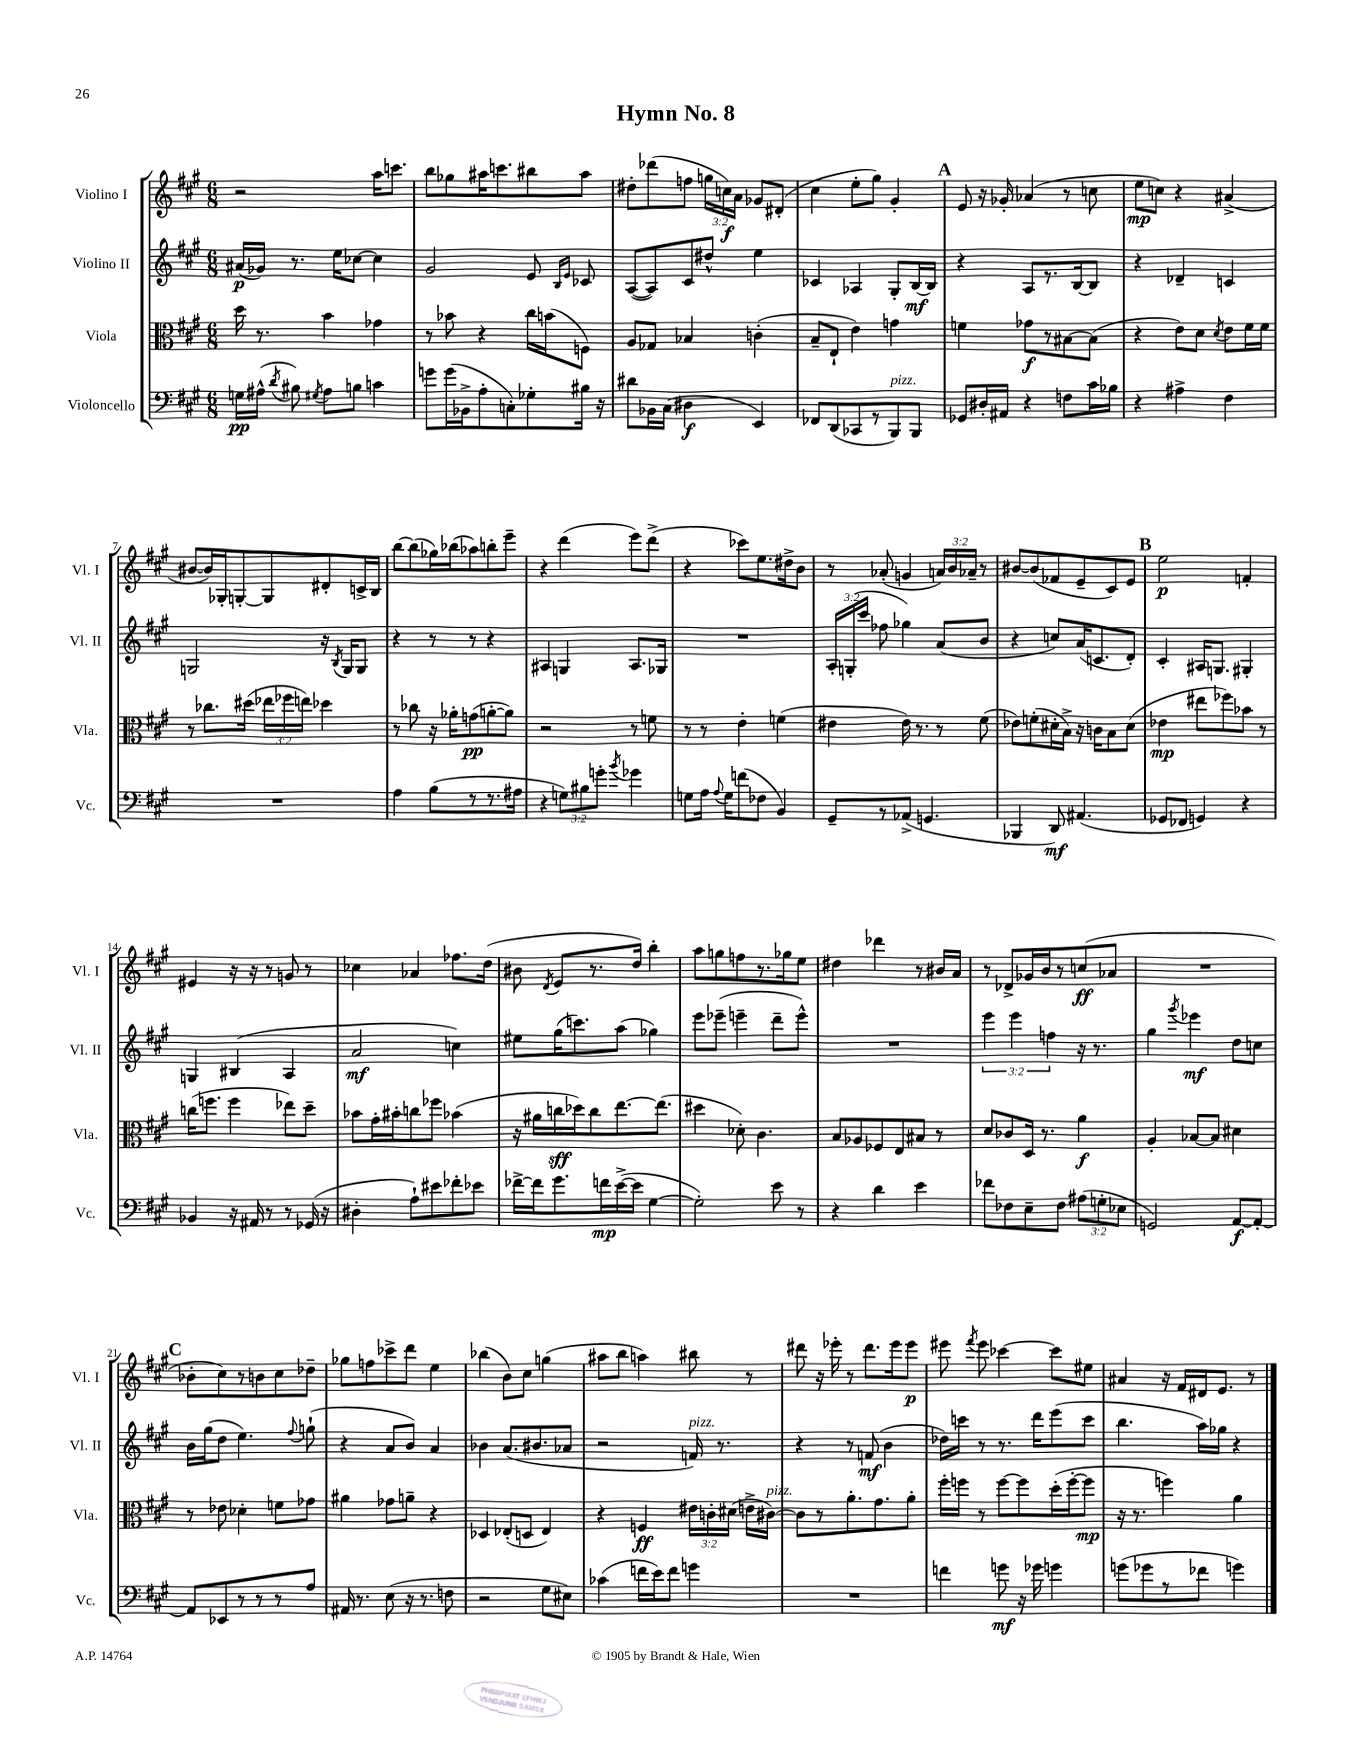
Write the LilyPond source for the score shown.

\header { title = "Hymn No. 8" }
<<
\new StaffGroup <<
\new Staff = "s0" \with { instrumentName = "Violino I" shortInstrumentName = "Vl. I" } {
    \clef treble \key a \major \numericTimeSignature \time 6/8 \override Staff.TupletNumber.text = #tuplet-number::calc-fraction-text
    \autoBeamOff r2 a''16[ c'''8.] |
    b''8[ ges''8 ais''16 c'''8. bis''8 ais''8] |
    dis''8[-. des'''8( f''8] \tuplet 3/2 { g''16[ c''16\f) a'16] } ges'8[ dis'8]-.( |
    cis''4 e''8[-. gis''8]) gis'4-. |
    \mark \markup { \bold "A" } e'8 r16 ges'16-. aes'4( r8 c''8 |
    e''8[\mp c''8]) r4 ais'4->( |
    bis'8[~ bis'16) ges16-. g8~-. g8 dis'8-. c'16-> b16] |
    b''8[~ b''8( ges''16) bes''16( aes''8) b''8-. e'''8]-- |
    r4 d'''4( e'''8[) d'''8]->( |
    r4 ces'''8[) e''8. dis''16-> b'8] |
    r8 aes'8-.( g'4 \tuplet 3/2 { a'16[) b'16 aes'16]-- } r8 |
    bis'8[~ bis'8( fes'8 e'8-- cis'8) e'8] |
    \mark \markup { \bold "B" } e''2\p f'4-. |
    eis'4 r16 r16 r8 g'8 r8 |
    ces''4 aes'4 fes''8.[ d''16]( |
    bis'8 \acciaccatura { d'8 } e'8[ r8. d''16]) b''4-. |
    a''8[ g''8 f''8 r8. ges''16 e''8] |
    dis''4 des'''4 r8 bis'16[ a'16] |
    r8 des'8[-> ges'16 b'16 r8 c''8\ff( aes'8] |
    R2. |
    \mark \markup { \bold "C" } bes'8[-. cis''8) r8 b'8 cis''8 des''8]-- |
    ges''8[ f''8 ces'''8-> d'''8] e''4 |
    bes''4( b'8[) cis''8] g''4( |
    ais''8[ b''8] a''4) bis''8 r8 |
    dis'''8 r16 ees'''16-. r8 dis'''8.[ ees'''16 ees'''8]\p |
    eis'''8 \acciaccatura { fis'''8 } eis'''8 ces'''4~ ces'''8[ eis''8] |
    ais'4 r16 fis'16[ dis'16 e'8.] r8 \bar "|." |
}
\new Staff = "s1" \with { instrumentName = "Violino II" shortInstrumentName = "Vl. II" } {
    \clef treble \key a \major \numericTimeSignature \time 6/8 \override Staff.TupletNumber.text = #tuplet-number::calc-fraction-text
    \autoBeamOff ais'16[\p( ges'16]) r8. e''16[ ces''8]~ ces''4 |
    gis'2 e'8 \grace { b16[ e'16] } ces'8 |
    a8[~( a8) cis'8 dis''8]-^ e''4 |
    ces'4 aes4 gis8[-. b16~\mf b16] |
    \mark \markup { \bold "A" } r4 a8[ r8. b16~ b8] |
    r4 des'4-- c'4 |
    g2 r16 \acciaccatura { b8 } g16[ g8] |
    r4 r8 r8 r4 |
    ais4 g4 ais8.[ ges16] |
    R2. |
    \tuplet 3/2 { a16[-. g16-.( cis'''16] } fes''8 ges''4) a'8[( b'8] |
    r4 c''8[) a'16( c'8. d'8]-.) |
    \mark \markup { \bold "B" } cis'4-. ais16[ g8.] gis4-. |
    g4 bis4( a4 |
    a'2\mf c''4) |
    eis''8[ gis''16( c'''8.) a''8]( ges''4) |
    e'''8[ ees'''8]--( e'''4-- d'''8[-- e'''8]-^) |
    R2. |
    \tuplet 3/2 { e'''4 e'''4 f''4 } r16 r8. |
    gis''4 \acciaccatura { gis'''8 } ees'''4\mf d''8[ c''8] |
    \mark \markup { \bold "C" } b'16[ gis''16( d''8] e''4.) \appoggiatura { fis''8 } g''8-!( |
    r4 a'8[ b'8]) a'4 |
    bes'4 a'8.[( bis'8. aes'8] |
    r2 f'16^\markup { \italic "pizz." }) r8. |
    r4 r8 f'8\mf( b'4 |
    des''16[) c'''16] r8 r8. d'''16[ e'''8( c'''8] |
    b''4. a''16[) ges''16] r4 \bar "|." |
}
\new Staff = "s2" \with { instrumentName = "Viola" shortInstrumentName = "Vla." } {
    \clef alto \key a \major \numericTimeSignature \time 6/8 \override Staff.TupletNumber.text = #tuplet-number::calc-fraction-text
    \autoBeamOff d''16 r8. b'4 ges'4 |
    r8 bes'8 r4 cis''16[ b'16( f8]) |
    a8[ ges8] bes4 c'4-.( |
    b8[-- e8]-! e'4) g'4 |
    \mark \markup { \bold "A" } f'4 ges'8[\f r8 bis8~ bis8]( |
    r4 e'8[) d'8] \acciaccatura { d'8 } e'8[ fis'16 fis'16] |
    r8 ces''8.[ dis''16]( \tuplet 3/2 { ees''16[ fes''16 e''16]) } des''4 |
    r8 ces''8 r16 aes'16[-. g'8\pp( a'8~-. a'8]) |
    r2 r8 f'8 |
    r8 r8 e'4-. f'4( |
    eis'4 eis'16) r8. r8 fis'8( |
    ees'8[) f'8-.( dis'16-. b16]->) r16 c'16[ b8 dis'8]( |
    \mark \markup { \bold "B" } ees'4\mp eis''8[ fes''8) bes'8] r8 |
    c''16[( f''8.] f''4 ees''8[) d''8]-- |
    bes'8[ gis'16-. bis'16-. c''8 fes''8] bes'4( |
    r16 ais'16[ c''16\sff des''16) c''8 e''8.~ e''8.]( |
    dis''4 des'8-.) cis'4. |
    b8[ aes8 fes8 e8 bis8] r8 |
    d'8[ ces'8 d16] r8. a'4\f |
    a4-. bes8[~ bes8] dis'4 |
    \mark \markup { \bold "C" } r8 ees'8 des'4-. f'8[ ges'8] |
    ais'4 ges'8[ a'8]-- r4 |
    des4 ees8[-.( d8] ees4) |
    r4 f4\ff \tuplet 3/2 { eis'16[ c'16-. dis'16]( } e'16[-> cis'16]~^\markup { \italic "pizz." }) |
    cis'8[ r8 a'8.-. gis'8. a'8]-. |
    fis''16[-. f''16] r8 f''8[~ f''8 d''16-.( f''16~-. f''8]\mp |
    r16 r8. f''4) a'4 \bar "|." |
}
\new Staff = "s3" \with { instrumentName = "Violoncello" shortInstrumentName = "Vc." } {
    \clef bass \key a \major \numericTimeSignature \time 6/8 \override Staff.TupletNumber.text = #tuplet-number::calc-fraction-text
    \autoBeamOff g16[\pp ais16]-^( \acciaccatura { d'8 } bis8) \acciaccatura { gis8 } ais8[ b8] c'4 |
    g'8[ g'16( bes,16-> a8-. c8-.) ges8-. bis16] r16 |
    dis'8[ bes,16 cis16]( dis4\f e,4) |
    fes,8[ d,8( ces,8 r8 b,,8^\markup { \italic "pizz." }) b,,8] |
    \mark \markup { \bold "A" } ges,8[ dis16-. ais,16] r4 f8[ cis'16 bes16] |
    r4 ais4-> fis4 |
    R2. |
    a4 b8[( r8 r8. ais16] |
    r4 \tuplet 3/2 { g8[) bis8 g'8]-. } \acciaccatura { b'8 } ges'4 |
    g8[ a16] \appoggiatura { a8 } g16[ f'8( fes8] b,4) |
    gis,8[-- r8 aes,8]->( g,4. |
    bes,,4 d,8\mf) ais,4.( |
    \mark \markup { \bold "B" } ges,8[ fes,8] g,4) r4 |
    bes,4 r16 ais,16 r8 r8 ges,16( r16 |
    dis4-. a8[-!) eis'8 fes'8-. ees'8] |
    fes'16[~-> fes'16 gis'8. f'16\mp e'16~->( e'16] gis4~ |
    gis2-.) e'8 r8 |
    r4 d'4 e'4 |
    fes'8[ fes8 e8-- fes8] \tuplet 3/2 { ais8[( g8-. ees8] } |
    g,2) a,8[~\f a,8]~-. |
    \mark \markup { \bold "C" } a,8[ ees,8 r8 r8 r8 a8] |
    ais,16 r8. e8( r16 r8. f8 |
    r2 gis8[ eis8]) |
    ces'4( f'16[ e'16) f'8] g'4 |
    R2. |
    f'4 g'8\mf r16 ges'16 g'4 |
    g'8[( ges'8 r8 fes'8] g'4) \bar "|." |
}
>>
>>
